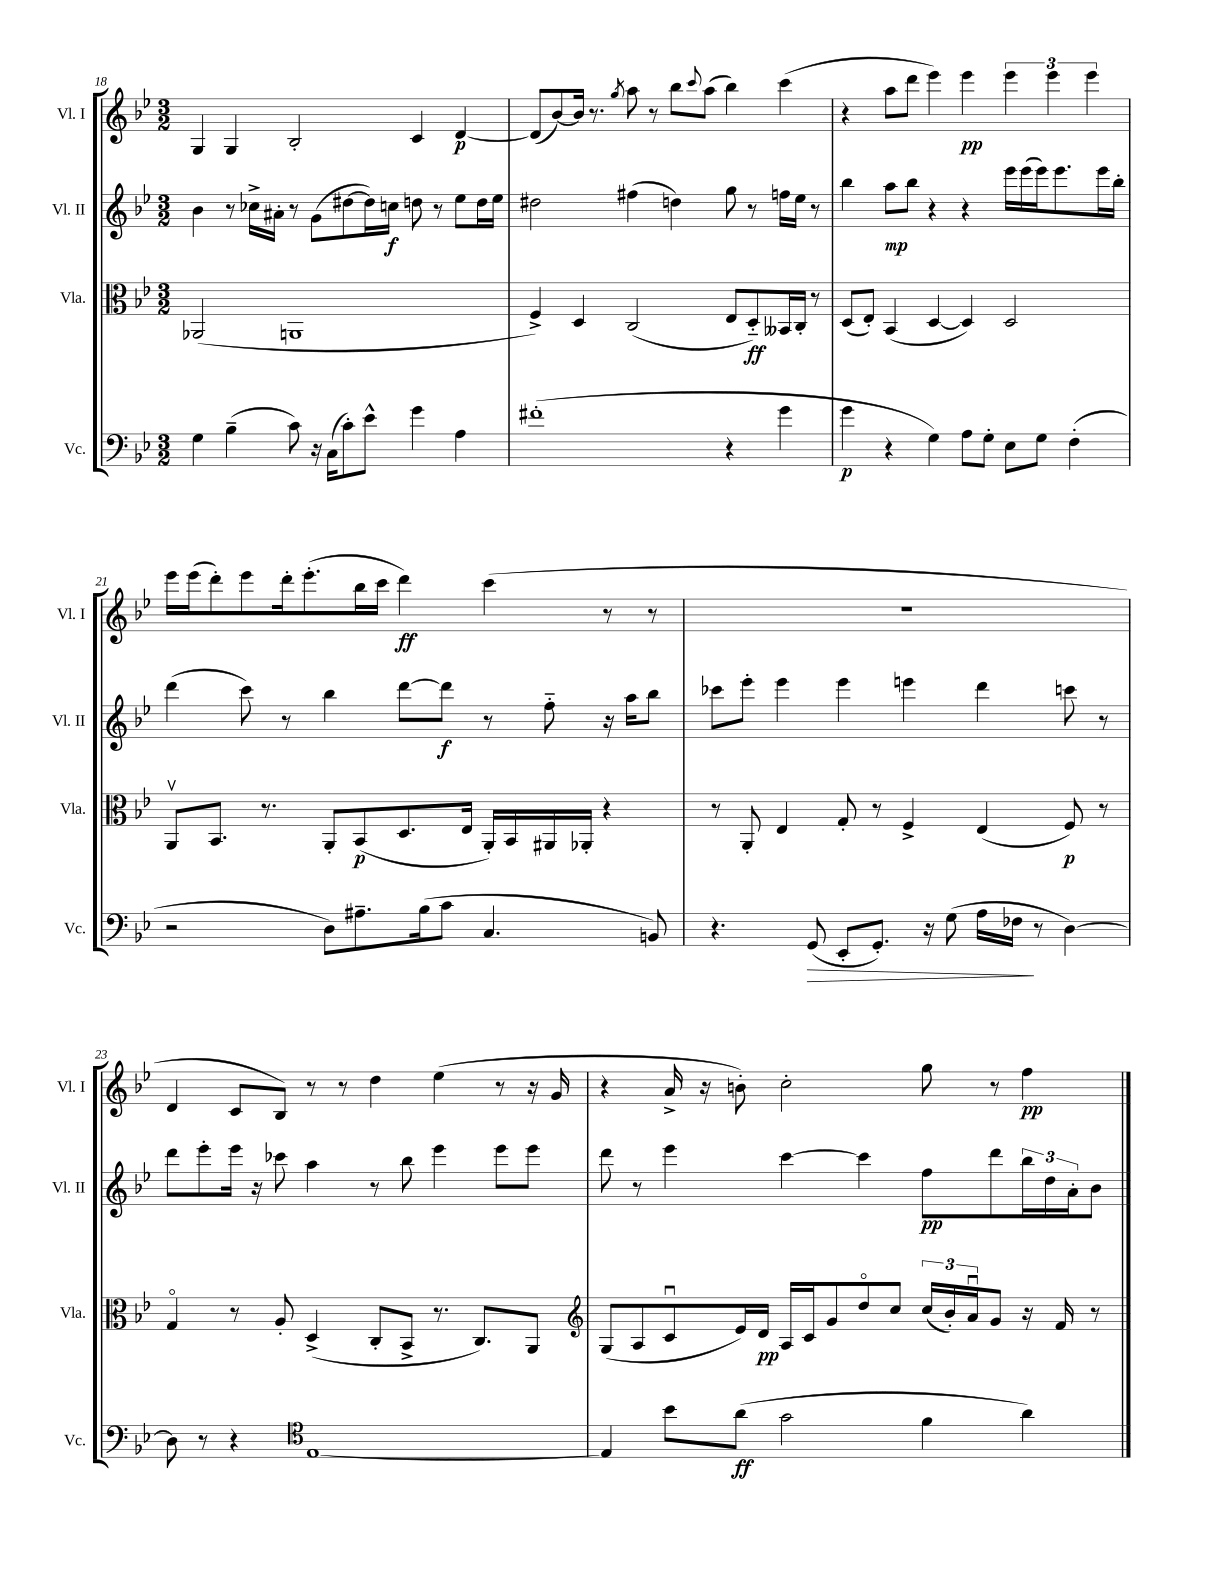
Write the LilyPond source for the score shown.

<<
\new StaffGroup <<
\new Staff = "s0" \with { instrumentName = "Vl. I" shortInstrumentName = "Vl. I" } {
    \clef treble \key bes \major \numericTimeSignature \time 3/2
    g4 g4 bes2-. c'4 d'4~\p |
    d'8( bes'8~) bes'16 r8. \acciaccatura { g''8 } a''8 r8 bes''8 \appoggiatura { c'''8 } a''8( bes''4) c'''4( |
    r4 a''8 d'''8 ees'''4) ees'''4\pp \tuplet 3/2 { ees'''4 ees'''4 ees'''4 } |
    ees'''16 ees'''16( d'''8-.) ees'''8 d'''16-. ees'''8.-.( bes''16 c'''16 d'''4\ff) c'''4( r8 r8 |
    R1. |
    d'4 c'8 bes8) r8 r8 d''4 ees''4( r8 r16 g'16 |
    r4 a'16-> r16 b'8-.) c''2-. g''8 r8 f''4\pp \bar "|." |
}
\new Staff = "s1" \with { instrumentName = "Vl. II" shortInstrumentName = "Vl. II" } {
    \clef treble \key bes \major \numericTimeSignature \time 3/2
    bes'4 r8 ces''16-> ais'16-. r8 g'8( dis''8~ dis''16) c''16\f d''8 r8 ees''8 d''16 ees''16 |
    dis''2 fis''4( d''4) g''8 r8 f''16 ees''16 r8 |
    bes''4 a''8\mp bes''8 r4 r4 ees'''16 ees'''16( ees'''16) ees'''8. ees'''16 bes''16-. |
    d'''4( c'''8) r8 bes''4 d'''8~ d'''8\f r8 f''8-_ r16 a''16 bes''8 |
    ces'''8 ees'''8-. ees'''4 ees'''4 e'''4 d'''4 c'''8 r8 |
    d'''8 ees'''8-. ees'''16 r16 ces'''8 a''4 r8 bes''8 ees'''4 ees'''8 ees'''8 |
    d'''8 r8 ees'''4 c'''4~ c'''4 f''8\pp d'''8 \tuplet 3/2 { bes''16 d''16 a'16-. } bes'8 \bar "|." |
}
\new Staff = "s2" \with { instrumentName = "Vla." shortInstrumentName = "Vla." } {
    \clef alto \key bes \major \numericTimeSignature \time 3/2
    aes,2( a,1 |
    f4->) d4 c2( ees8 d8-_\ff) beses,16 c16-. r8 |
    d8( ees8-.) bes,4( d4~ d4) d2 |
    a,8\upbow bes,8. r8. a,8-. bes,8\p( d8. ees16 a,16-.) bes,16 ais,16 aes,16-. r4 |
    r8 a,8-. ees4 g8-. r8 f4-> ees4( f8\p) r8 |
    g4\flageolet r8 a8-. d4->( c8-. bes,8-> r8. c8.) a,8 |
    \clef treble g8( a8 c'8\downbow ees'16) d'16\pp a16 c'16 g'8 d''8\flageolet c''8 \tuplet 3/2 { c''16( bes'16-.) a'16\downbow } g'8 r16 f'16 r8 \bar "|." |
}
\new Staff = "s3" \with { instrumentName = "Vc." shortInstrumentName = "Vc." } {
    \clef bass \key bes \major \numericTimeSignature \time 3/2
    g4 bes4--( c'8) r16 c16( c'8-.) ees'8-^ g'4 a4 |
    fis'1-.( r4 g'4 |
    g'4\p r4 g4) a8 g8-. ees8 g8 f4-.( |
    r2 d8) ais8.-- bes16( c'8 c4. b,8) |
    r4. g,8\>( ees,8-. g,8.-.) r16 g8( a16 fes16\! r8 d4~) |
    d8 r8 r4 \clef tenor ees1~ |
    ees4 bes'8 a'8\ff( g'2 f'4 a'4) \bar "|." |
}
>>
>>
\layout { \context { \Score currentBarNumber = #18 } }
